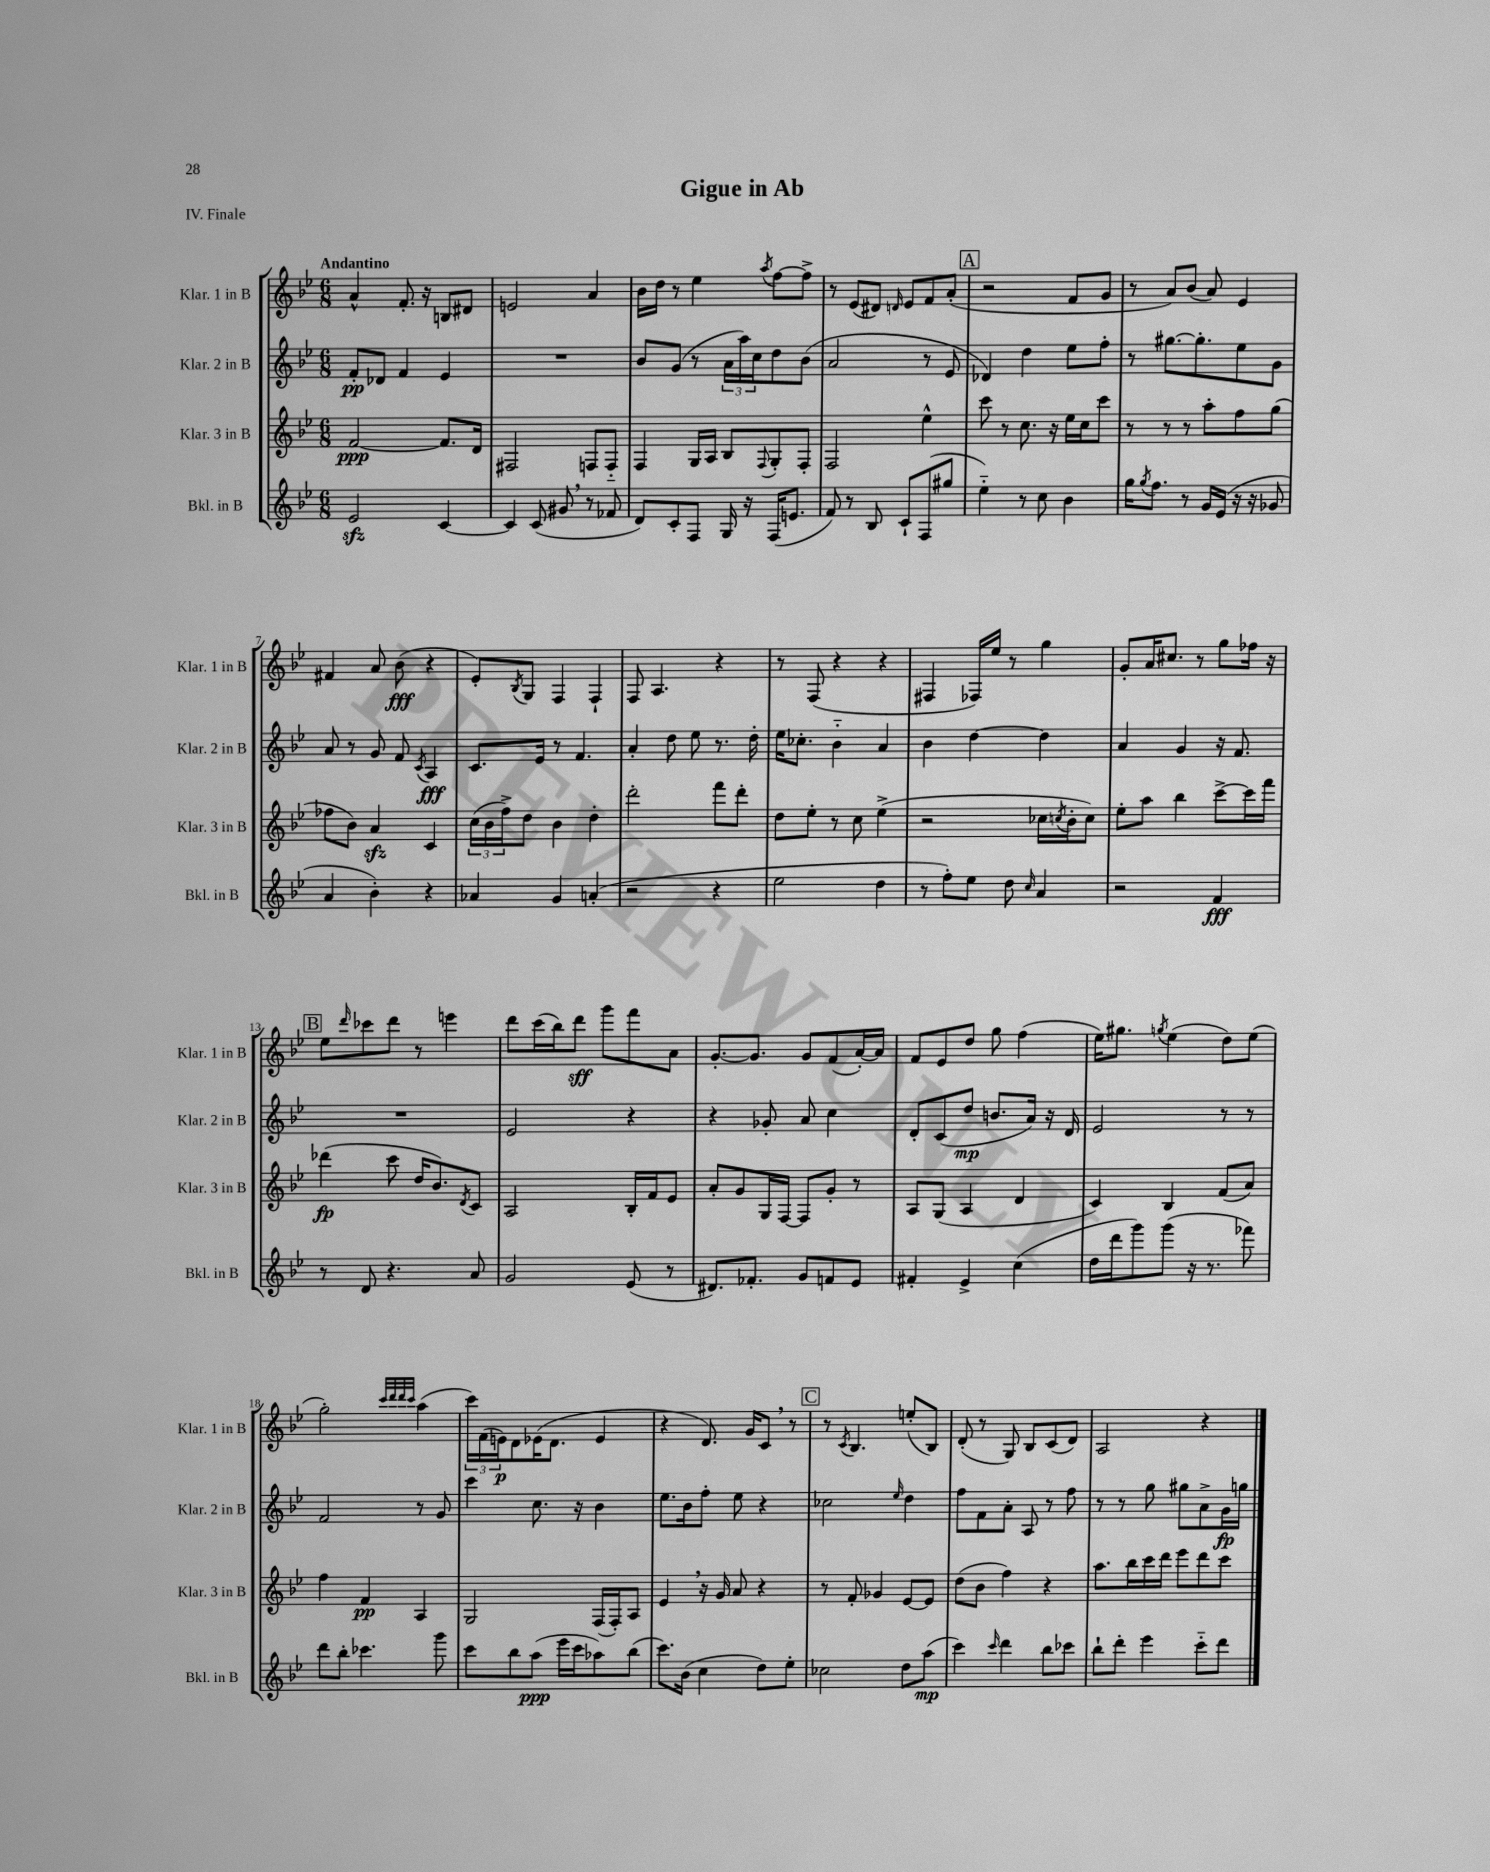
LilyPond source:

\header { title = "Gigue in Ab" piece = "IV. Finale" }
<<
\new StaffGroup <<
\new Staff = "s0" \with { instrumentName = "Klar. 1 in B" shortInstrumentName = "Klar. 1 in B" } {
    \clef treble \key bes \major \numericTimeSignature \time 6/8 \tempo "Andantino"
    a'4-^ f'8.-. r16 b8 dis'8 |
    e'2 a'4 |
    bes'16 d''16 r8 ees''4 \acciaccatura { a''8 } f''8~ f''8-> |
    r8 ees'8( dis'8) \grace { d'16 } ees'8 f'8 a'8-.( |
    \mark \markup { \box "A" } r2 f'8 g'8 |
    r8 a'8) bes'8( a'8) ees'4 |
    fis'4 a'8 bes'8\fff( r4 |
    ees'8-.) \acciaccatura { bes8 } g8 f4 f4-! |
    f8 a4. r4 |
    r8 f8( r4 r4 |
    fis4 fes16) ees''16 r8 g''4 |
    g'8-. a'16 cis''8. r8 g''8 fes''16 r16 |
    \mark \markup { \box "B" } ees''8 \grace { d'''16 } ces'''8 d'''8 r8 e'''4 |
    d'''8 c'''16( bes''16) d'''8\sff g'''8 f'''8 a'8 |
    g'8.~-. g'8. g'8 f'8( a'16~-.) a'16 |
    f'8 ees'8 d''8 g''8 f''4( |
    ees''16) gis''8. \acciaccatura { g''8 } ees''4( d''8) ees''8( |
    g''2-.) \grace { c'''32 d'''32 d'''32 c'''32 } a''4( |
    \tuplet 3/2 { c'''16) f'16( e'16\p) } d'8 ees'16( d'8. ees'4 |
    r4 d'8.) g'16 c'8 \breathe r8 |
    \mark \markup { \box "C" } r8 \acciaccatura { c'8 } bes4. e''8-.( bes8) |
    d'8-.( r8 g8) bes8 c'8( d'8) |
    a2 r4 \bar "|." |
}
\new Staff = "s1" \with { instrumentName = "Klar. 2 in B" shortInstrumentName = "Klar. 2 in B" } {
    \clef treble \key bes \major \numericTimeSignature \time 6/8
    f'8-.\pp des'8 f'4 ees'4 |
    R2. |
    bes'8 g'8( r8 \tuplet 3/2 { a'16 a''16) c''16 } d''8 bes'8( |
    a'2 r8 ees'8 |
    \mark \markup { \box "A" } des'4) d''4 ees''8 f''8-. |
    r8 gis''8.~ gis''8.-. ees''8 g'8 |
    a'8 r8 g'8 f'8 \acciaccatura { c'8 } a4\fff |
    c'8. ees'16 r8 f'4. |
    a'4-. d''8 ees''8 r8. d''16-. |
    ees''16 ces''8.-. bes'4-_ a'4 |
    bes'4 d''4~ d''4 |
    a'4 g'4 r16 f'8. |
    \mark \markup { \box "B" } R2. |
    ees'2 r4 |
    r4 ges'8-. a'8 c''4 |
    d'8-. c'8( d''8\mp b'8. a'16) r16 d'16 |
    ees'2 r8 r8 |
    f'2 r8 g'8 |
    c'''4 c''8. r16 bes'4 |
    ees''8. bes'16 f''8-. ees''8 r4 |
    \mark \markup { \box "C" } ces''2 \grace { ees''16 } d''4 |
    f''8 f'8 a'8-. a8 r8 f''8 |
    r8 r8 g''8 gis''8 a'8-> g'16\fp g''16 \bar "|." |
}
\new Staff = "s2" \with { instrumentName = "Klar. 3 in B" shortInstrumentName = "Klar. 3 in B" } {
    \clef treble \key bes \major \numericTimeSignature \time 6/8
    f'2~\ppp f'8. d'16 |
    fis2 f8 f8-_ |
    f4 g16 a16 bes8 \appoggiatura { f8 } g8-. f8-. |
    f2 ees''4-^ |
    \mark \markup { \box "A" } c'''8 r8 c''8. r16 ees''16 c''16 c'''8 |
    r8 r8 r8 a''8-. f''8 g''8( |
    fes''8 bes'8) a'4\sfz c'4 |
    \tuplet 3/2 { c''16( bes'16 f''16->) } d''8 bes'4 d''4-. |
    d'''2-. f'''8 d'''8-. |
    d''8 ees''8-. r8 c''8 ees''4->( |
    r2 ces''16 \acciaccatura { c''8 } bes'16-. c''8) |
    ees''8-. a''8 bes''4 c'''8~-> c'''16 f'''16 |
    \mark \markup { \box "B" } des'''4\fp( c'''8 d''16 bes'8.) \acciaccatura { d'8 } c'8 |
    a2 bes16-. f'16 ees'8 |
    a'8-. g'8 g16 f16~ f8 g'8-. r8 |
    a8 g8( a4 d'4 |
    c'4) bes4 f'8( a'8) |
    f''4 f'4\pp a4 |
    g2 f16( f16-.) a8 |
    ees'4 \breathe r16 g'16 a'8 r4 |
    \mark \markup { \box "C" } r8 f'8-. ges'4 ees'8~ ees'8 |
    d''8( bes'8 f''4) r4 |
    a''8. bes''16 c'''16 d'''16 ees'''8 d'''8 c'''8 \bar "|." |
}
\new Staff = "s3" \with { instrumentName = "Bkl. in B" shortInstrumentName = "Bkl. in B" } {
    \clef treble \key bes \major \numericTimeSignature \time 6/8
    ees'2\sfz c'4~ |
    c'4 c'8( gis'8 \breathe r8 fes'8 |
    d'8) c'8-. f8 g16 r16 f16( e'8. |
    f'8) r8 bes8 c'8-! f8( gis''8 |
    \mark \markup { \box "A" } ees''4-_) r8 c''8 bes'4 |
    g''16 \acciaccatura { g''8 } f''8. r8 g'16 ees'16( r16 r16 ges'8 |
    a'4 bes'4-.) r4 |
    aes'4 g'4 a'4-.( |
    r2 r4 |
    ees''2 d''4 |
    r8 f''8-.) ees''8 d''8 \grace { c''16 } a'4 |
    r2 f'4\fff |
    \mark \markup { \box "B" } r8 d'8 r4. a'8 |
    g'2 ees'8( r8 |
    dis'8.) fes'8.-. g'8 f'8 ees'8 |
    fis'4-. ees'4-> c''4( |
    d''16 d'''16 g'''8) g'''8( r16 r8. fes'''8) |
    d'''8 bes''8-. ces'''4. g'''8 |
    c'''8 bes''8 a''8\ppp( ees'''16 c'''16 aes''8) bes''8( |
    c'''8.) bes'16( c''4 d''8) ees''8-. |
    \mark \markup { \box "C" } ces''2 d''8 a''8\mp( |
    c'''4) \grace { c'''16 } d'''4 bes''8 ces'''8 |
    bes''8-! d'''8-. ees'''4 c'''8-_ d'''8 \bar "|." |
}
>>
>>
